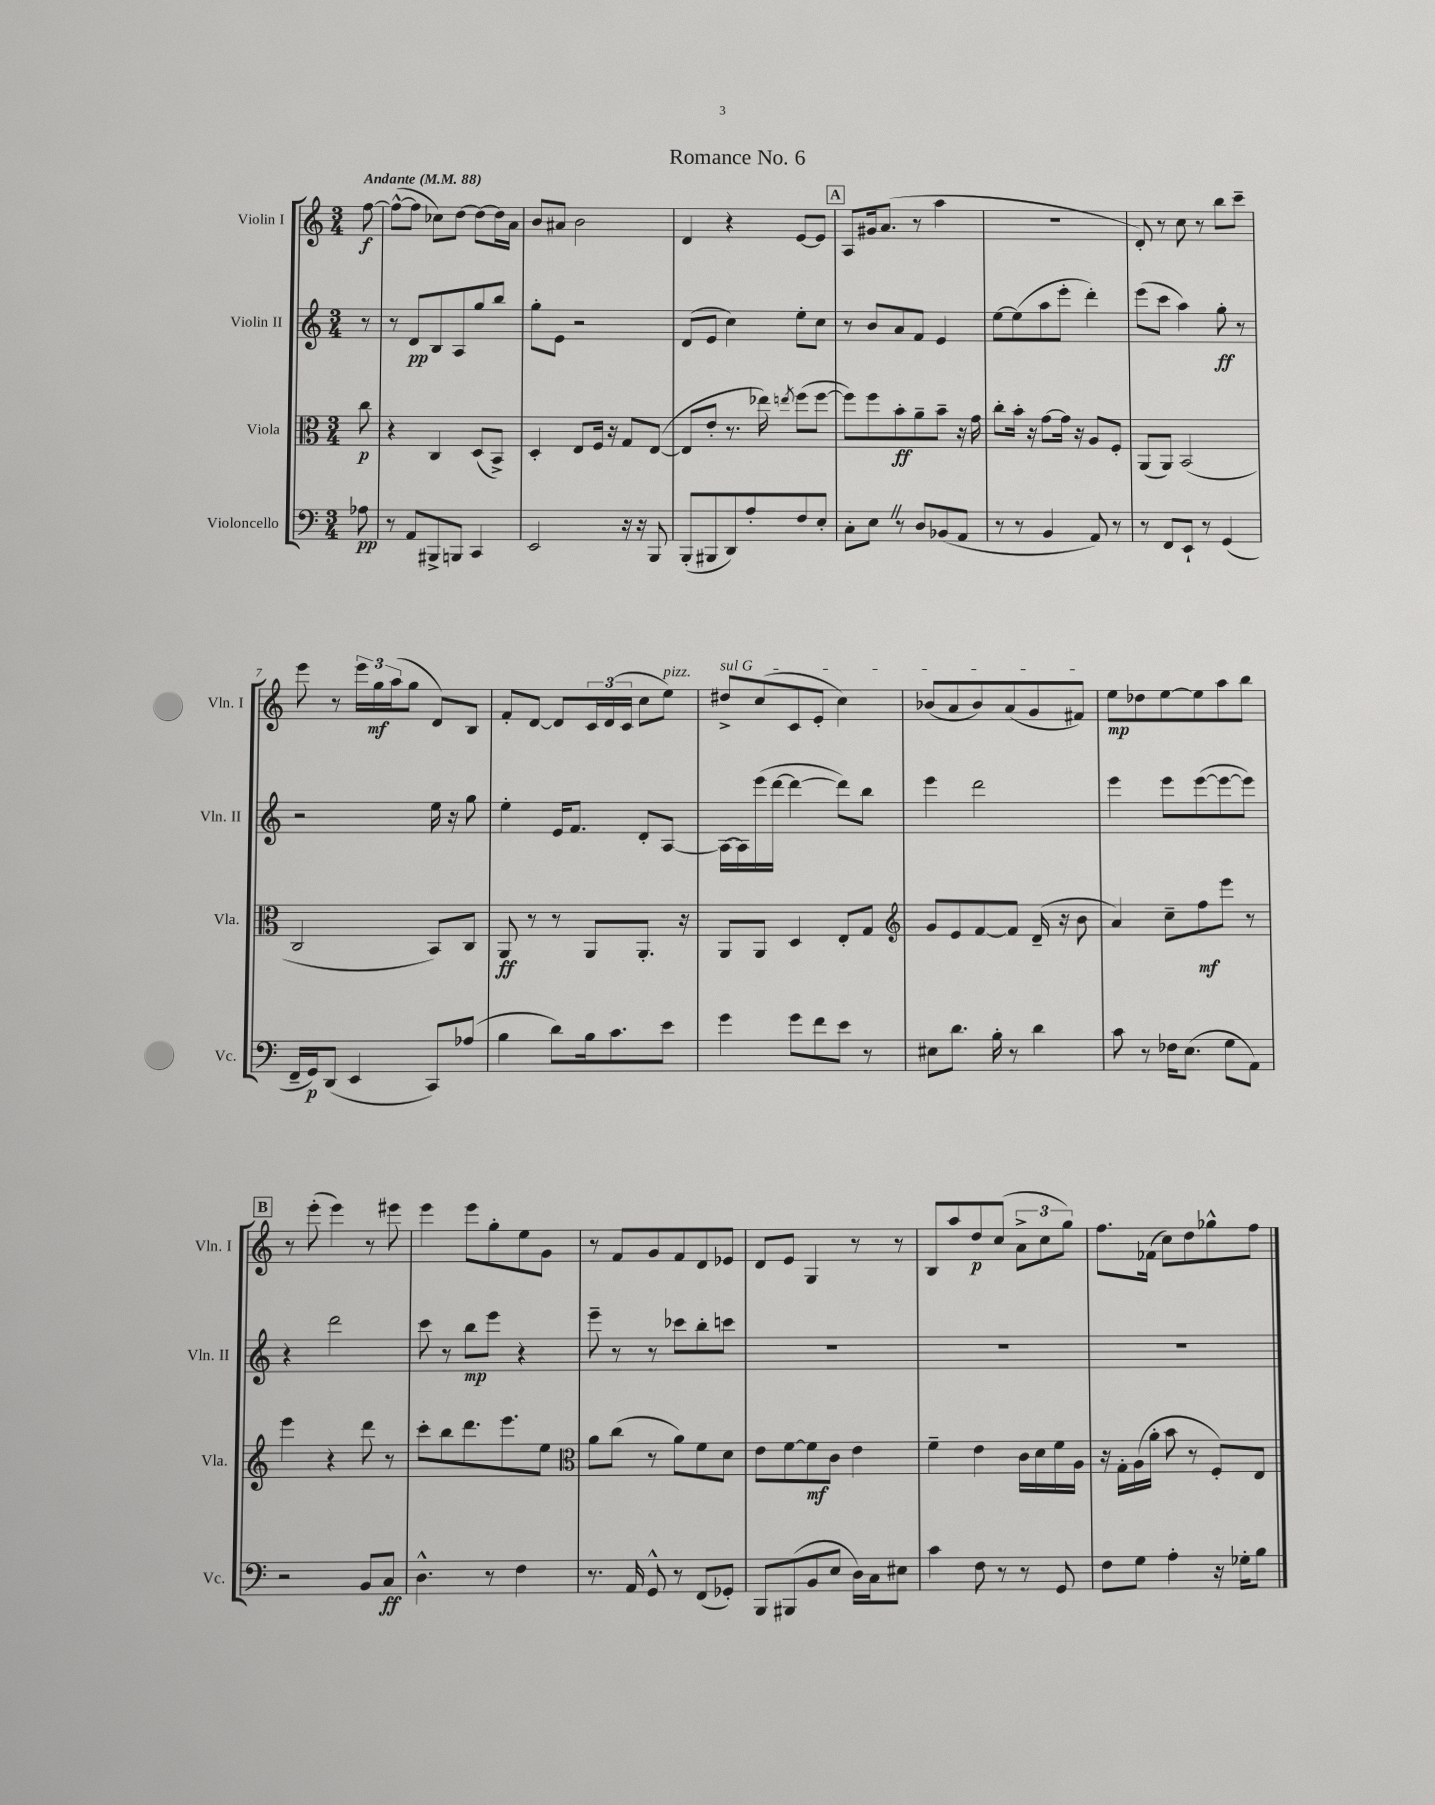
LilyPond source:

\header { title = "Romance No. 6" }
<<
\new StaffGroup <<
\new Staff = "s0" \with { instrumentName = "Violin I" shortInstrumentName = "Vln. I" } {
    \clef treble \key c \major \numericTimeSignature \time 3/4 \partial 8 \tempo "Andante" 4 = 88
    f''8~\f |
    f''8~-^( f''8 ces''8) d''8~ d''8~ d''16 a'16 |
    b'8 ais'8 b'2 |
    d'4 r4 e'8~ e'8 |
    \mark \markup { \box "A" } a8 gis'16 a'8.( r8 a''4 |
    R2. |
    d'8-.) r8 c''8 r8 b''8 c'''8-- |
    e'''8 r8 \tuplet 3/2 { e'''16 g''16\mf a''16( } g''8 d'8) b8 |
    f'8-. d'8~ d'8 \tuplet 3/2 { c'16 d'16( c'16 } c''8 e''8^\markup { \italic "pizz." }) |
    \once \override TextSpanner.bound-details.left.text = \markup { \italic "sul G" } dis''8->\startTextSpan c''8( c'8 e'8-. c''4) |
    bes'8( a'8 bes'8) a'8( g'8 fis'8\stopTextSpan) |
    e''8\mp des''8 e''8~ e''8 a''8 b''8 |
    \mark \markup { \box "B" } r8 e'''8-.( e'''4) r8 eis'''8 |
    e'''4 e'''8 g''8-. e''8 g'8 |
    r8 f'8 g'8 f'8 d'8 ees'8 |
    d'8 e'8 g4 r8 r8 |
    b8 a''8 d''8\p c''8( \tuplet 3/2 { a'8-> c''8 g''8) } |
    f''8. fes'16( c''8) d''8 ges''8-^ f''8 \bar "|." |
}
\new Staff = "s1" \with { instrumentName = "Violin II" shortInstrumentName = "Vln. II" } {
    \clef treble \key c \major \numericTimeSignature \time 3/4 \partial 8
    r8 |
    r8 d'8\pp b8 a8 g''8 b''8 |
    g''8-. e'8 r2 |
    d'8( e'8 c''4) e''8-. c''8 |
    \mark \markup { \box "A" } r8 b'8 a'8 f'8 e'4 |
    e''8~ e''8( a''8 e'''8-. d'''4-.) |
    e'''8( c'''8 a''4) g''8-.\ff r8 |
    r2 e''16 r16 g''8 |
    e''4-. e'16 f'8. d'8-. a8~ |
    a16~ a16 e'''16( d'''16~ d'''4~ d'''8) b''8 |
    e'''4 d'''2 |
    e'''4 e'''8 e'''8~( e'''8~ e'''8) |
    \mark \markup { \box "B" } r4 d'''2 |
    c'''8 r8 b''8\mp e'''8 r4 |
    e'''8-- r8 r8 ces'''8 b''8-. c'''8 |
    R2. |
    R2. |
    R2. \bar "|." |
}
\new Staff = "s2" \with { instrumentName = "Viola" shortInstrumentName = "Vla." } {
    \clef alto \key c \major \numericTimeSignature \time 3/4 \partial 8
    c''8\p |
    r4 c4 d8( b,8->) |
    d4-. e8 f16 r16 g8 e8~( |
    e8 e'8-. r8. ees''16) \acciaccatura { e''8 } f''8( f''8~ |
    \mark \markup { \box "A" } f''8) f''8 b'8-.\ff a'8-- b'8-- r16 g'16 |
    c''8-. b'16-. r16 g'8~ g'16 r16 a8 f8-. |
    a,8( a,8) b,2( |
    c2 b,8) c8 |
    a,8\ff r8 r8 a,8 a,8.-. r16 |
    a,8 a,8 d4 e8-. g8 |
    \clef treble g'8 e'8 f'8~ f'8 d'16--( r16 b'8 |
    a'4) c''8-- f''8\mf e'''8 r8 |
    \mark \markup { \box "B" } e'''4 r4 d'''8 r8 |
    c'''8-. b''8 d'''8. e'''8. e''8 |
    \clef alto a'8 c''8( r8 a'8) f'8 d'8 |
    e'8 f'8~ f'8\mf c'8 e'4 |
    f'4-- e'4 c'16 d'16 f'16 a16 |
    r16 g16-. a16( a'16-. b'8 r8 f8-.) e8 \bar "|." |
}
\new Staff = "s3" \with { instrumentName = "Violoncello" shortInstrumentName = "Vc." } {
    \clef bass \key c \major \numericTimeSignature \time 3/4 \partial 8
    aes8\pp |
    r8 a,8 bis,,8-> b,,8 c,4 |
    e,2 r16 r16 b,,8 |
    b,,8-.( bis,,8 d,8) a8-. f8 e8-. |
    \mark \markup { \box "A" } c8-. e8 \once \override BreathingSign.text = \markup { \musicglyph "scripts.caesura.straight" } \breathe r8 d8 bes,8( a,8 |
    r8 r8 b,4 a,8) r8 |
    r8 f,8 e,8-! r8 g,4( |
    f,16-- g,16\p) d,8( e,4 c,8) aes8( |
    b4 d'8) b16 c'8. e'8 |
    g'4 g'8 f'8 e'8 r8 |
    eis8 d'8. b16-. r8 d'4 |
    c'8 r8 fes16 e8.( g8 a,8) |
    \mark \markup { \box "B" } r2 b,8 c8\ff |
    d4.-^ r8 f4 |
    r8. a,16 g,8-^ r8 f,8( ges,8-.) |
    b,,8 bis,,8( b,8 e8 d16) c16 eis8 |
    c'4 f8 r8 r8 g,8 |
    f8 g8 a4-. r16 ges16-. b8 \bar "|." |
}
>>
>>
